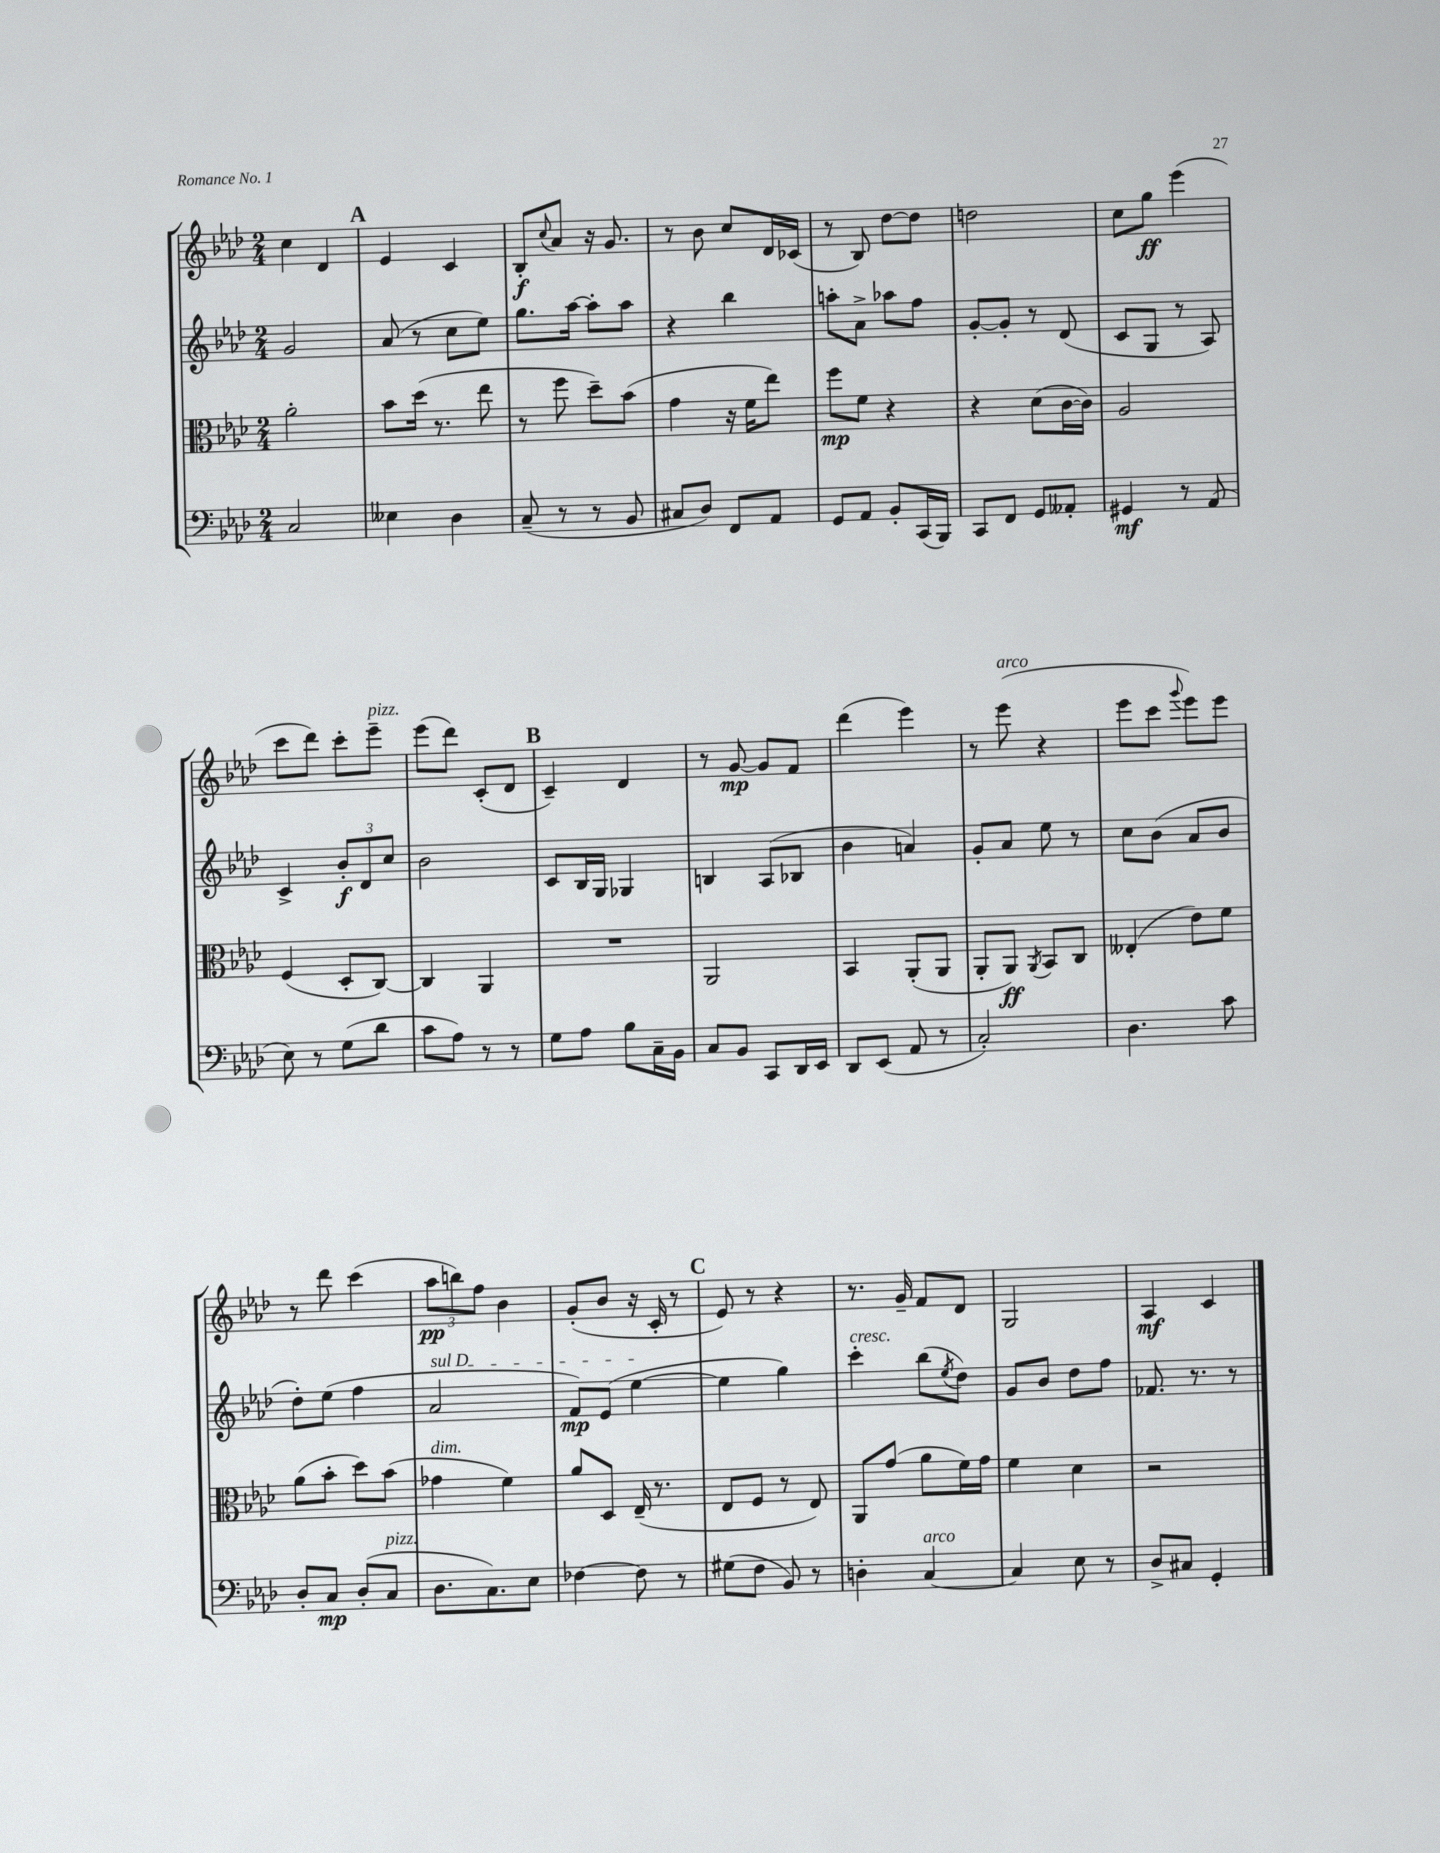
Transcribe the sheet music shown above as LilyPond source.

<<
\new StaffGroup <<
\new Staff = "s0" {
    \clef treble \key aes \major \numericTimeSignature \time 2/4
    c''4 des'4 |
    \mark \markup { \bold "A" } ees'4 c'4 |
    bes8-.\f \appoggiatura { c''8 } aes'8 r16 g'8. |
    r8 bes'8 c''8 des'16 ces'16( |
    r8 bes8) des''8~ des''8 |
    d''2 |
    c''8 g''8\ff ees'''4( |
    c'''8 des'''8) c'''8-. ees'''8--^\markup { \italic "pizz." } |
    ees'''8( des'''8) c'8-.( des'8 |
    \mark \markup { \bold "B" } c'4--) des'4 |
    r8 g'8~\mp g'8 f'8 |
    des'''4( ees'''4) |
    r8 ees'''8^\markup { \italic "arco" }( r4 |
    ees'''8 c'''8 \appoggiatura { g'''8 } ees'''8) ees'''8 |
    r8 des'''8 c'''4( |
    \tuplet 3/2 { aes''8\pp b''8) f''8 } bes'4 |
    g'8-.( bes'8 r16 c'16-. r8 |
    \mark \markup { \bold "C" } ees'8) r8 r4 |
    r8. g'16-- f'8 des'8 |
    g2 |
    aes4\mf c'4 \bar "|." |
}
\new Staff = "s1" {
    \clef treble \key aes \major \numericTimeSignature \time 2/4
    g'2 |
    \mark \markup { \bold "A" } aes'8( r8 c''8 ees''8) |
    g''8. aes''16~ aes''8-. aes''8 |
    r4 bes''4 |
    a''8-. aes'8-> aes''8 f''8 |
    g'8~-. g'8-. r8 des'8( |
    c'8 g8 r8 aes8) |
    c'4-> \tuplet 3/2 { bes'8-.\f des'8 c''8 } |
    bes'2 |
    \mark \markup { \bold "B" } c'8 bes16 g16 ges4 |
    b4 aes8( bes8 |
    bes'4 a'4) |
    g'8-. aes'8 ees''8 r8 |
    c''8 bes'8( aes'8 bes'8 |
    des''8-.) ees''8( f''4 |
    \once \override TextSpanner.bound-details.left.text = \markup { \italic "sul D" } aes'2\startTextSpan |
    f'8\mp) ees'8( ees''4~\stopTextSpan |
    \mark \markup { \bold "C" } ees''4 g''4) |
    c'''4-.^\markup { \italic "cresc." } bes''8( \acciaccatura { ees''8 } des''8) |
    g'8 bes'8 des''8 f''8 |
    fes'8. r8. r8 \bar "|." |
}
\new Staff = "s2" {
    \clef alto \key aes \major \numericTimeSignature \time 2/4
    aes'2-. |
    \mark \markup { \bold "A" } bes'8 des''16( r8. ees''8 |
    r8 f''8 des''8--) bes'8( |
    g'4 r16 f'16 ees''8) |
    f''8\mp f'8 r4 |
    r4 des'8( c'16~ c'16) |
    aes2 |
    f4( des8-. c8~) |
    c4 aes,4 |
    \mark \markup { \bold "B" } R2 |
    aes,2 |
    bes,4 aes,8-.( aes,8 |
    aes,8-. aes,8\ff) \acciaccatura { aes,8 } bes,8 c8 |
    eeses4-.( ees'8) f'8 |
    aes'8( bes'8-. des''8) bes'8( |
    ges'4^\markup { \italic "dim." } f'4) |
    aes'8 des8 ees16--( r8. |
    \mark \markup { \bold "C" } ees8 f8 r8 ees8) |
    aes,8 g'8( aes'8 f'16) g'16 |
    f'4 des'4 |
    r2 \bar "|." |
}
\new Staff = "s3" {
    \clef bass \key aes \major \numericTimeSignature \time 2/4
    c2 |
    \mark \markup { \bold "A" } eeses4 des4 |
    c8--( r8 r8 bes,8 |
    cis8 des8) f,8 aes,8 |
    g,8 aes,8 bes,8-. c,16( bes,,16) |
    c,8 f,8 g,8 aeses,8-. |
    gis,4\mf r8 aes,8( |
    ees8) r8 g8( des'8 |
    c'8 aes8) r8 r8 |
    \mark \markup { \bold "B" } g8 aes8 bes8 c16-- bes,16 |
    c8 bes,8 c,8 des,16 ees,16 |
    des,8 ees,8( aes,8 r8 |
    c2-.) |
    des4. c'8 |
    des8-. c8\mp des8-.( c8^\markup { \italic "pizz." } |
    des8. c8.) ees8 |
    fes4~ fes8 r8 |
    \mark \markup { \bold "C" } gis8( f8 bes,8) r8 |
    d4-. c4~^\markup { \italic "arco" } |
    c4 ees8 r8 |
    des8-> cis8 g,4-. \bar "|." |
}
>>
>>
\layout { \context { \Score \remove "Bar_number_engraver" } }
